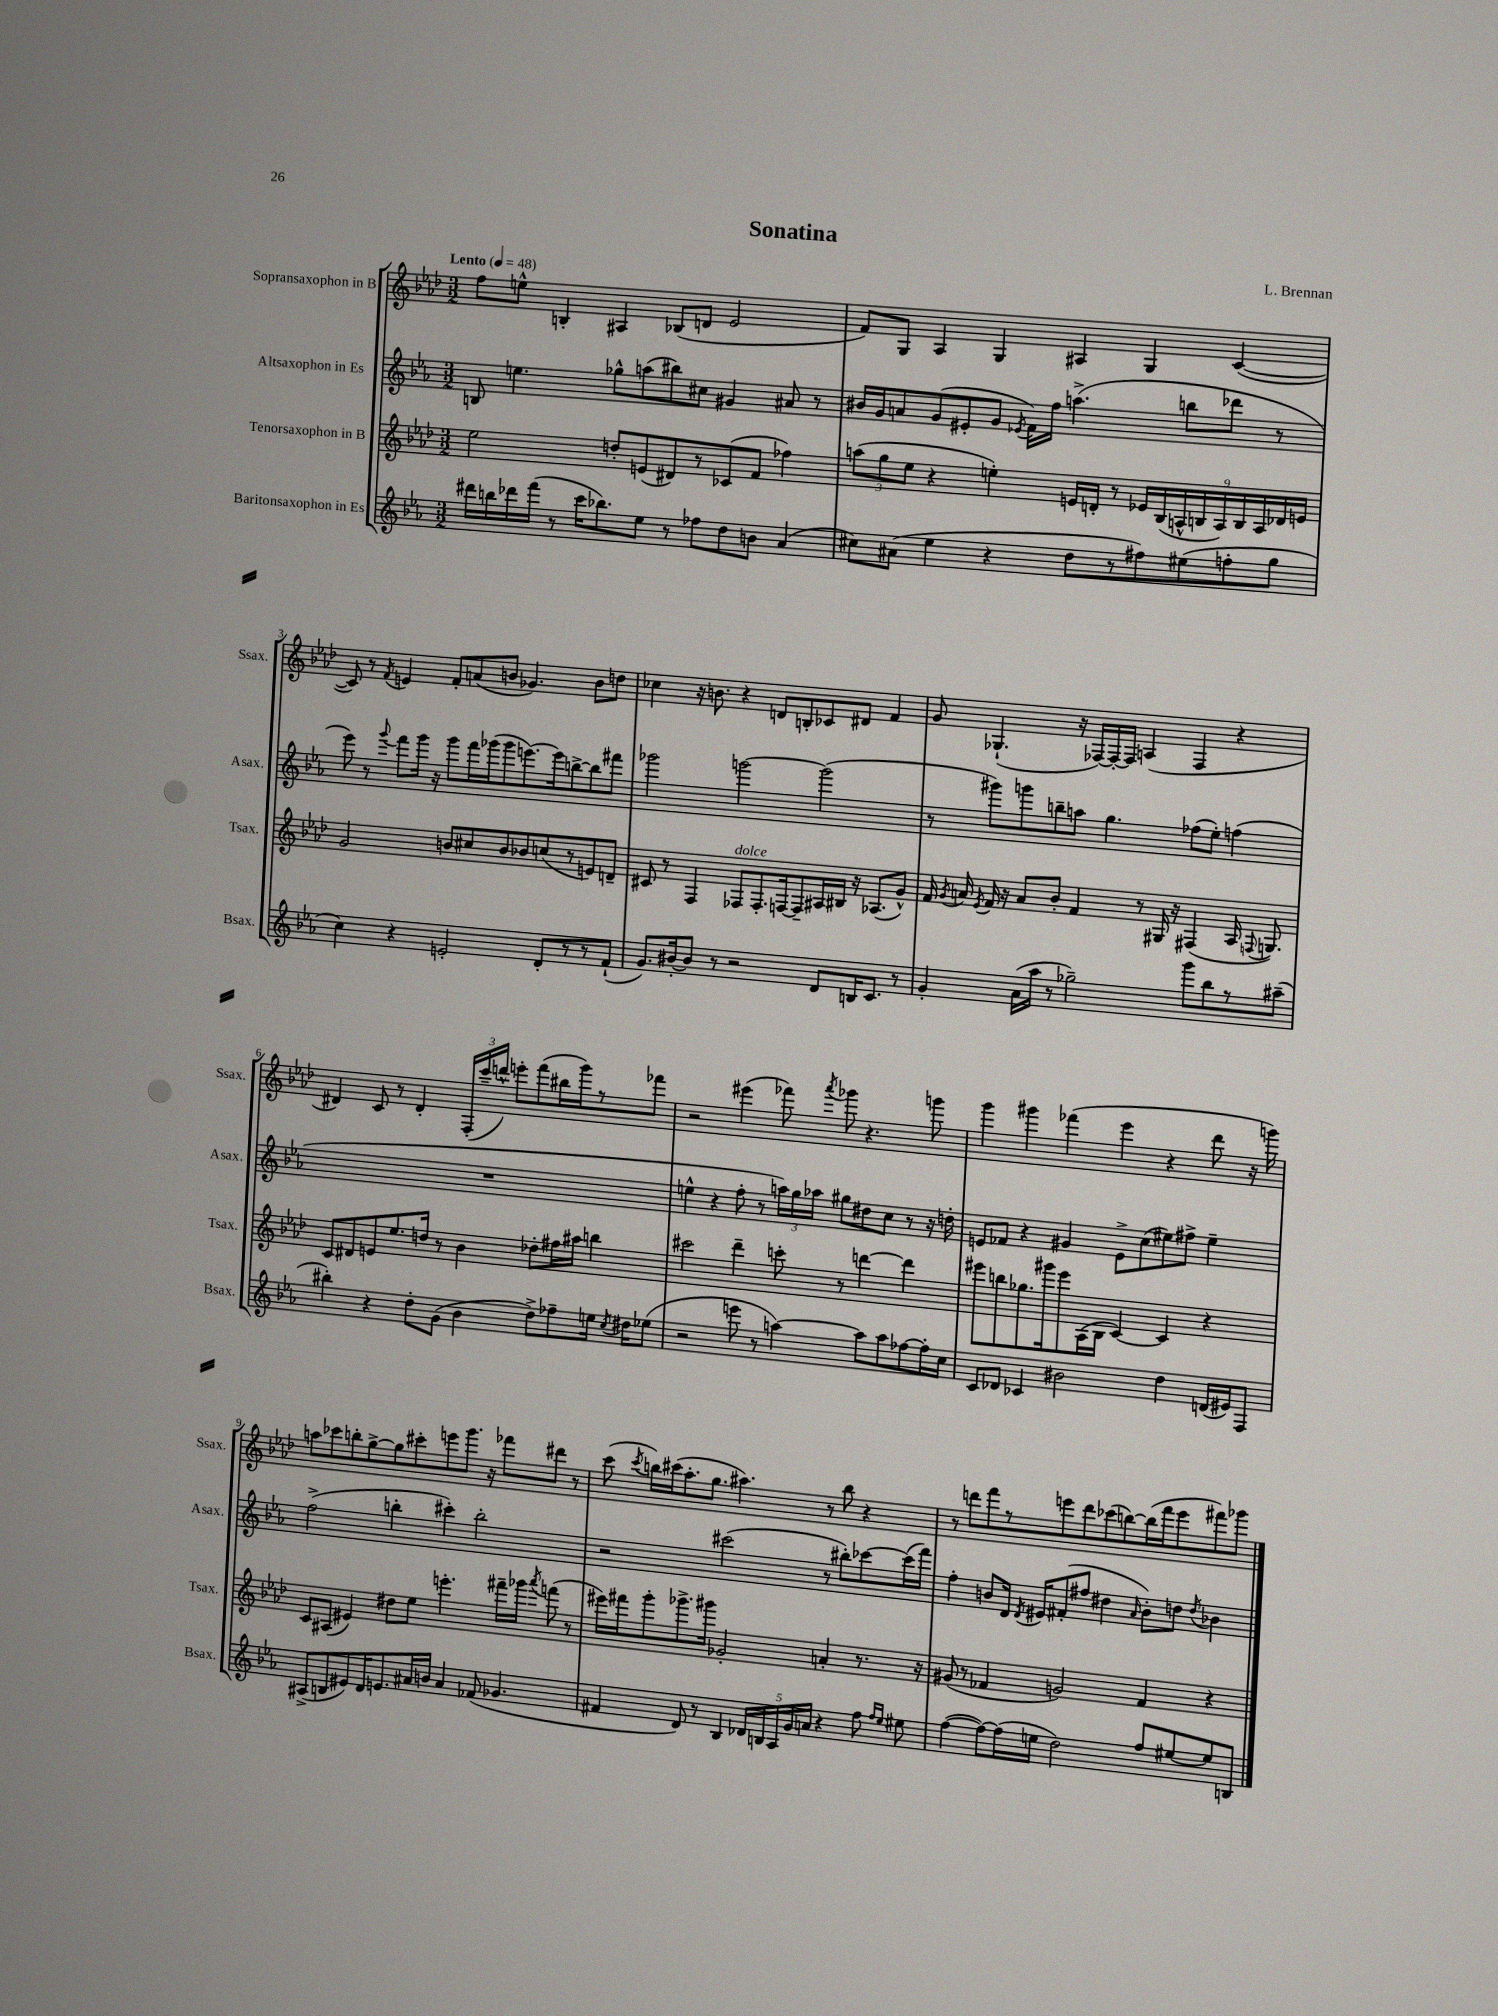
\header { title = "Sonatina" composer = "L. Brennan" }
<<
\new StaffGroup <<
\new Staff = "s0" \with { instrumentName = "Sopransaxophon in B" shortInstrumentName = "Ssax." } {
    \clef treble \key aes \major \numericTimeSignature \time 3/2 \tempo "Lento" 4 = 48
    \autoBeamOff f''8[ e''8]-^ b4-. ais4 bes8[( d'8] ees'2 |
    f'8[) g8] aes4 g4 ais4 g4 c'4~( |
    c'8) r8 \acciaccatura { f'8 } e'4 f'8[-. a'8( b'8] ges'4.) b'8[ d''8] |
    ces''4 r16 b'8. r4 d'8[ b8-. ces'8 dis'8] f'4 |
    g'8 ges4.-!( r16 fes16[~) fes16~-. fes16] a4( fes4 r4 |
    dis'4) c'8 r8 dis'4-. \tuplet 3/2 { f16[-.( c'''16-- d'''16]-^) } e'''8[-. f'''8( bis''16 g'''16) r8 fes'''8] |
    r2 eis'''4( fes'''8) \acciaccatura { aes'''8 } ges'''8 r4. g'''8 |
    g'''4 gis'''4 fes'''4( ees'''4 r4 des'''8 r16 g'''16) |
    a''8[ ces'''8 b''8-. g''8~-> g''8 cis'''8-. e'''8 g'''8.] r16 fes'''8[ dis'''8] r8 |
    c'''8( \acciaccatura { c'''8 } b''16[) cis'''16( aes''8.-. g''8.] ais''4.) r8 b''8 r4 |
    r8 d'''8[ f'''8 r8 e'''8 d'''8 ces'''8( b''8~) b''16( f'''16 e'''8 fis'''8) ges'''8] \bar "|." |
}
\new Staff = "s1" \with { instrumentName = "Altsaxophon in Es" shortInstrumentName = "Asax." } {
    \clef treble \key ees \major \numericTimeSignature \time 3/2
    \autoBeamOff b8 e''4. ges''8[-^ a''8( bis''8) cis''8] gis'4 ais'8 r8 |
    bis'16[ g'16 a'8 g'8( eis'8-. g'8] \acciaccatura { ees'8 } f'16[) f''16] a''4.->( b''8[ des'''8] r8 |
    ees'''8) r8 \appoggiatura { g'''8 } f'''8[ g'''16] r16 g'''8[ f'''16 ges'''16( ges'''8 e'''8.~) e'''16 b''8~-> b''8 fis'''8] |
    ges'''2 g'''2~ g'''2( |
    r8 gis'''8[) g'''8 b''8-- a''8] g''4. fes''8[( ees''8]-.) f''4( |
    R1. |
    e''4-^ r4 f''8-. r8 \tuplet 3/2 { a''16[) g''16 aes''16] } gis''8[ dis''8 c''8] r8 r16 d''16-. |
    e'8[ fes'8] r4 gis'4 e'8[-> c''8( eis''8) fis''8]-> eis''4-- |
    f''2->( b''4-. cis'''4-.) b''2-. |
    r2 cis'''2( r8 bis''8[-.) ces'''8~ ces'''16( f'''16]) |
    f''4-. b'8[ d'16] \acciaccatura { d'8 } eis'16[ fis'8-.( fis''8] dis''4 \grace { aes'16 } b'8[-.) d''8] \acciaccatura { d''8 } bes'4 \bar "|." |
}
\new Staff = "s2" \with { instrumentName = "Tenorsaxophon in B" shortInstrumentName = "Tsax." } {
    \clef treble \key aes \major \numericTimeSignature \time 3/2
    \autoBeamOff ees''2 d''8[-. e'8( dis'8) r8 ces'8( f'8] fes''4) |
    \tuplet 3/2 { a''8[( g''8 ees''8] } r4 e''4-.) e'16[ d'16]-. r8 \tuplet 9/8 { ees'16[ bes16( a16-^ b16 a16) b16 a16 des'16 e'16] } |
    g'2 b'8[ cis''8 b'8 bes'8 c''8( r8 e'8) d'8]-- |
    cis'8 r8 f4 fes8[^\markup { \italic "dolce" } fes8.-. f16~ f8-- ais16 bis16] r16 aes8.[( g'8]-^) |
    f'16 \acciaccatura { g'8 } a'16 \acciaccatura { ees'8 } f'16 r16 a'8[ bes'8]-. f'4 r8 gis16 r16 fis4( aes16 \appoggiatura { f8 } g8.) |
    c'8[ dis'8 e'8 ees''8. d''16] r8 bes'4 des''8[-. fis''16 ais''16] b''4 |
    cis'''2 des'''4-- c'''8-. r8 d'''4~ d'''4 |
    eis'''8[ b''8 ges''8. gis'''16 eis'''8 aes16( bes16] c'4~) c'4 r4 |
    c'8[ ais8]( eis'4) dis''8[ ees''8] e'''4.-. fis'''16[-- ges'''16] \acciaccatura { aes'''8 } f'''8( r8 |
    eis'''16[) fis'''16 g'''8-. ges'''8.-> gis'''16] ges'2-. a'4-. r8. r16 |
    gis'8( r8 fes'4 g'2) fes'4 r4 \bar "|." |
}
\new Staff = "s3" \with { instrumentName = "Baritonsaxophon in Es" shortInstrumentName = "Bsax." } {
    \clef treble \key ees \major \numericTimeSignature \time 3/2
    \autoBeamOff dis'''16[ b''16 des'''16 f'''16]( r8 c'''16[ bes''8.) ees''8] r8 fes''8[ d''8 b'8] aes'4( |
    cis''8[) ais'8]( ees''4 r4 d''8[ r8 fis''8) eis''8( f''8-. g''8] |
    c''4) r4 e'2-. d'8[-. r8 r8 f'8]-!( |
    g'8.[) bis'16~-. bis'8] r8 r2 d'8[ b16 c'8.] r8 |
    g'4-. aes'16[( aes''16] r8 ges''2--) g'''8[ bes''8 r8 ais''8]--( |
    bis''4-.) r4 d''8[-. g'8]( bes'4 d''8[->) fes''8-- e''16] \acciaccatura { c''8 } dis''16[ ees''8]( |
    r2 e'''8 r8 a''4~) a''8[ a''8 fes''8~ fes''16-. c''16] |
    c'8[ des'8] ces'4 bis'2 d''4 d'16[( eis'16) f8] |
    ais8[->( b8 eis'8) d'16 e'8. ais'16 b'16] ais'4 fes'8( ges'4. |
    fis'4 d'8) r8 bes4 \tuplet 5/4 { des'16[ b16 aes16 g'16 a'16] } r4 f''8 \grace { f''16[ ees''16] } eis''8 |
    f''4~( f''8[~) f''16( e''16] d''2) f''8[ eis''8~ eis''8 b8] \bar "|." |
}
>>
>>
